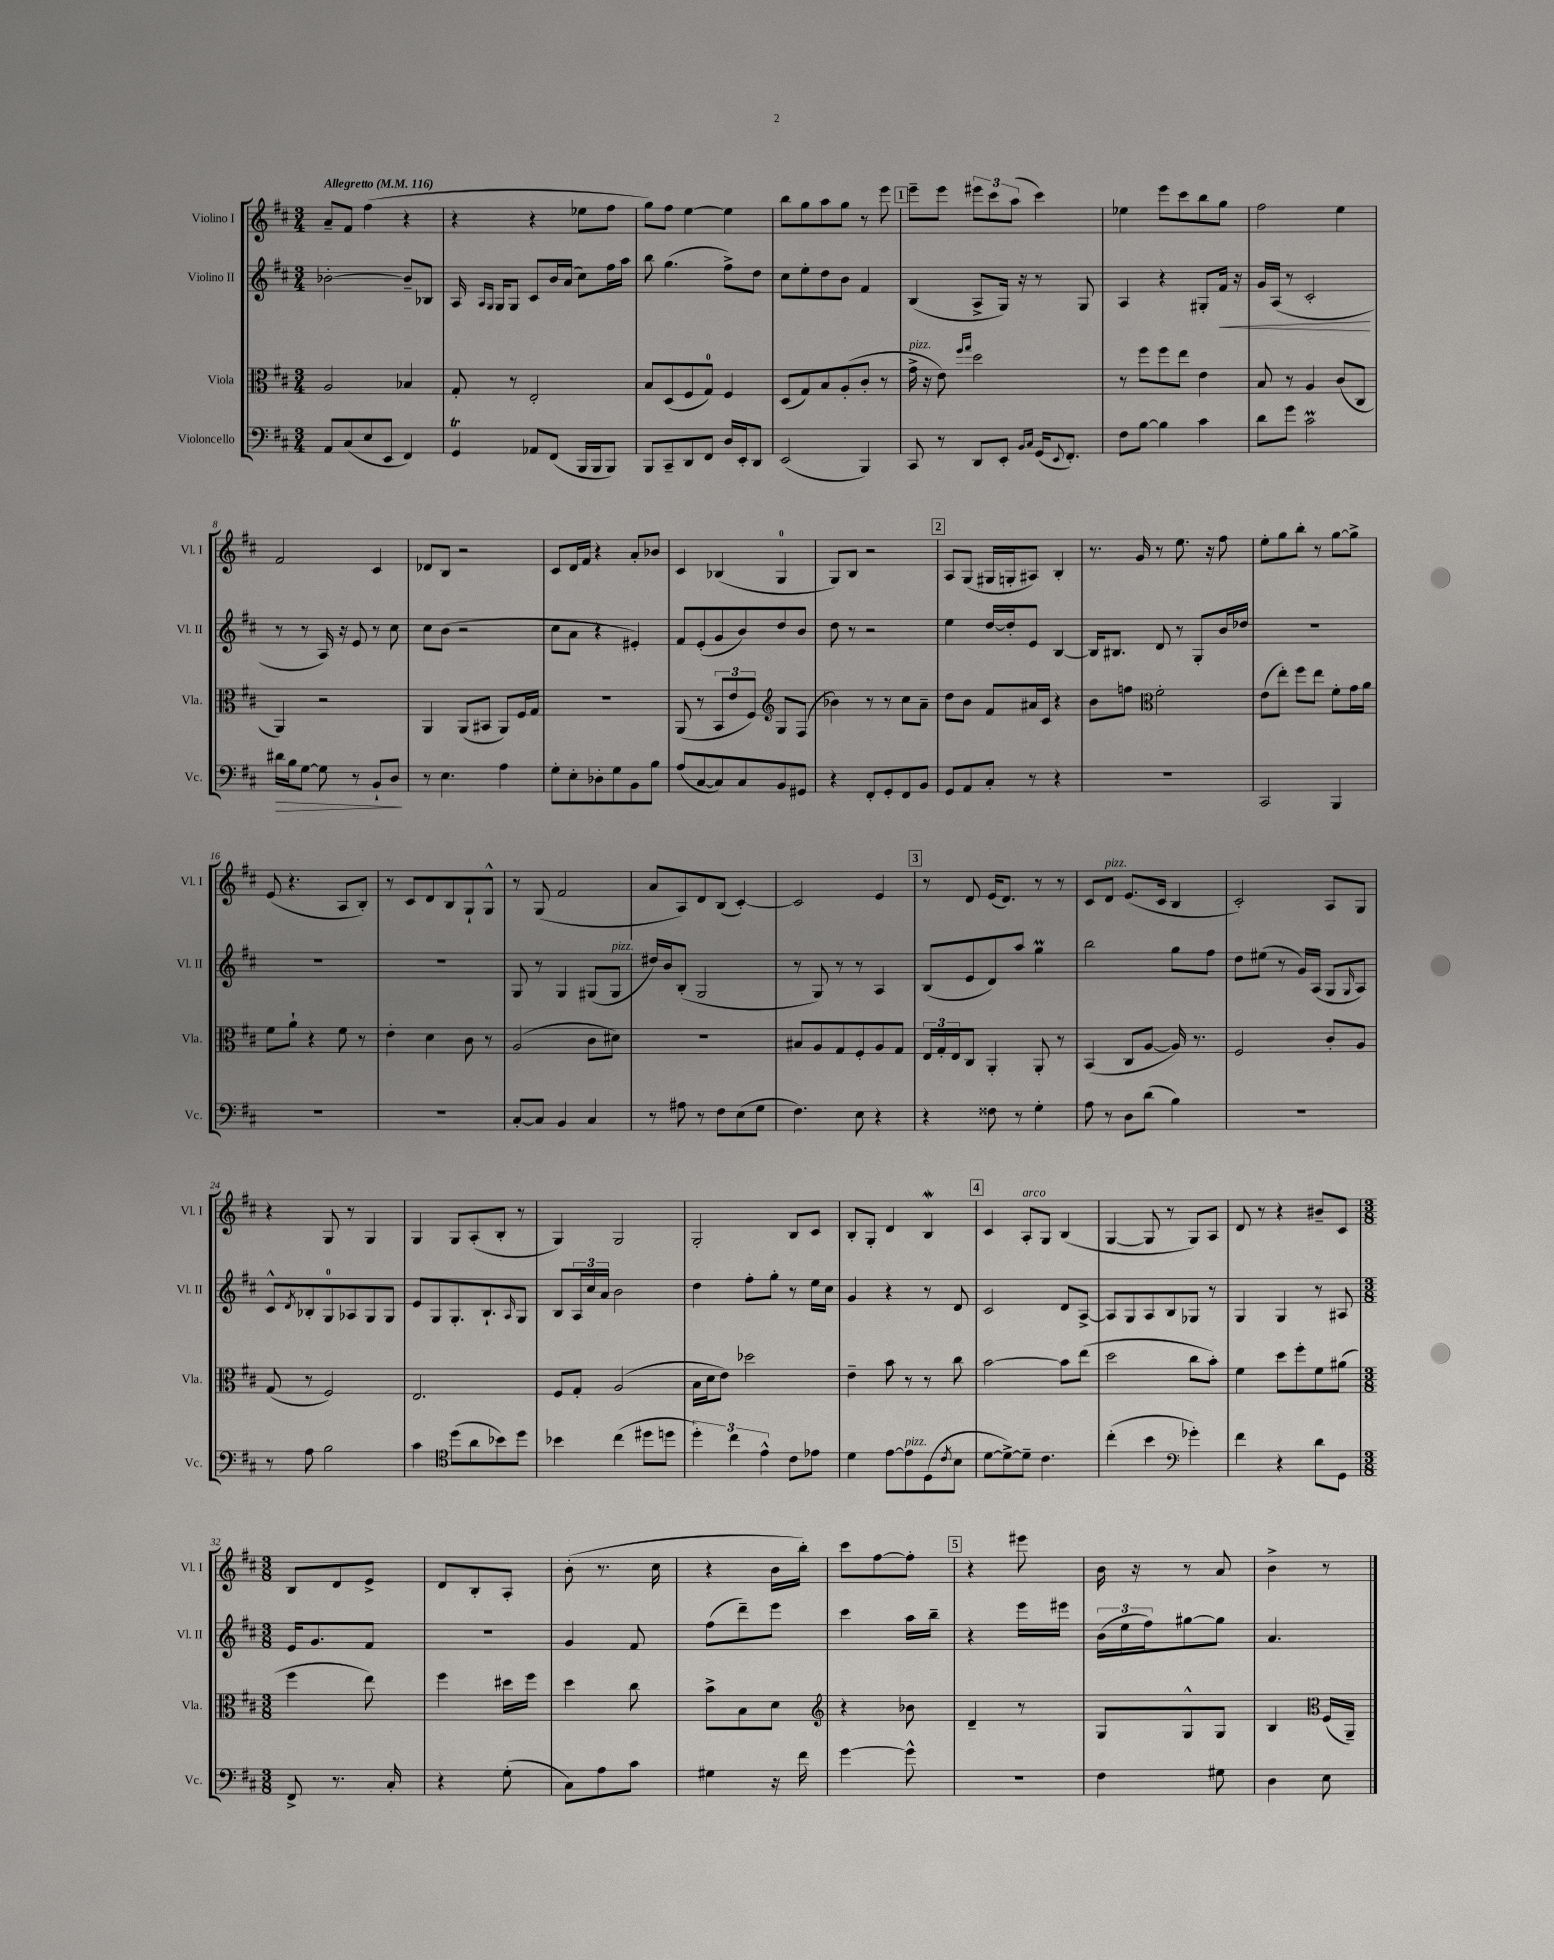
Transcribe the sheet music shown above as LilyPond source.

<<
\new StaffGroup <<
\new Staff = "s0" \with { instrumentName = "Violino I" shortInstrumentName = "Vl. I" } {
    \clef treble \key d \major \numericTimeSignature \time 3/4 \tempo "Allegretto" 4 = 116
    a'8-- fis'8 fis''4( r4 |
    r4 r4 ees''8 fis''8 |
    g''8) fis''8 e''4~ e''4 |
    b''8 g''8 a''8 g''8 r8 e'''8 |
    \mark \markup { \box "1" } e'''8-- e'''8 \tuplet 3/2 { eis'''8 cis'''8 a''8( } cis'''4) |
    ees''4 e'''8 cis'''8 b''8 g''8 |
    fis''2 e''4 |
    fis'2 cis'4 |
    des'8 b8 r2 |
    cis'8 d'16 fis'16 r4 a'8-. bes'8 |
    cis'4 bes4( g4-0 |
    g8) b8 r2 |
    \mark \markup { \box "2" } a8 g8( gis16 g16-. ais8) b4-. |
    r8. g'16 r8 e''8. r16 fis''8 |
    e''8-. g''8 b''8-. r8 g''8~ g''8-> |
    e'8( r4. a8 b8-.) |
    r8 cis'8 d'8 b8 g8-! g8-^ |
    r8 g8( fis'2 |
    a'8 a8) d'8 b8( cis'4~-.) |
    cis'2 e'4 |
    \mark \markup { \box "3" } r8 d'8 e'16( d'8.) r8 r8 |
    cis'8 d'8^\markup { \italic "pizz." } e'8.( cis'16 b4 |
    cis'2-.) a8 g8 |
    r4 g8 r8 g4 |
    g4 g8 a8-.( b8-. r8 |
    g4) g2 |
    g2-. b8 cis'8 |
    b8-. g8-. d'4 b4\mordent |
    \mark \markup { \box "4" } cis'4 a8-.^\markup { \italic "arco" } g8 b4( |
    g4~ g8 r8 g8) a8 |
    d'8 r8 r4 bis'8-- cis'8 |
    \numericTimeSignature \time 3/8 b8 d'8 e'8-> |
    d'8 b8-. a8-. |
    b'8-.( r8. cis''16 |
    r4 b'16 b''16-.) |
    cis'''8 fis''8~ fis''8-. |
    \mark \markup { \box "5" } r4 eis'''8 |
    b'16 r16 r8 a'8 |
    b'4-> r8 \bar "|." |
}
\new Staff = "s1" \with { instrumentName = "Violino II" shortInstrumentName = "Vl. II" } {
    \clef treble \key d \major \numericTimeSignature \time 3/4
    bes'2~-. bes'8-- bes8 |
    a16 \grace { a16 g16 } g16 g8 cis'8 b'16 a'16( cis''8) fis''16 a''16 |
    b''8 g''4.( fis''8->) d''8 |
    cis''8 e''8-. d''8 b'8 fis'4 |
    \mark \markup { \box "1" } b4( a8-> g16) r16 r8 g8 |
    a4 r4 gis8-. fis'16\< r16 |
    g'16 a16( r8 cis'2-.\! |
    r8 r8 a16) r16 e'8 r8 cis''8 |
    cis''8 b'8( r2 |
    cis''8 a'8 r4 eis'4-.) |
    fis'8 e'8-.( g'8 b'8) d''8 b'8 |
    d''8 r8 r2 |
    \mark \markup { \box "2" } e''4 d''16~ d''16-. e'8 b4~ |
    b16 bis8. d'8 r8 g8-. b'16 des''16 |
    R2. |
    R2. |
    R2. |
    g8 r8 g4 gis8( gis8^\markup { \italic "pizz." } |
    dis''16) b'16 b8-.( g2 |
    r8 g8) r8 r8 a4 |
    \mark \markup { \box "3" } b8( e'8 d'8) a''8 g''4\prall |
    b''2 g''8 fis''8 |
    d''8 eis''8( r8 g'16) a16( g8 \grace { g16 } a8) |
    cis'8-^ \acciaccatura { d'8 } bes8-. g8-0 aes8 g8 g8 |
    e'8 g8 g8.-. b8.-! \grace { a16 } g8 |
    b8 \tuplet 3/2 { a16 cis''16 a'16 } b'2 |
    d''4 fis''8-. g''8-. r8 e''16 cis''16 |
    g'4 r4 r8 d'8 |
    \mark \markup { \box "4" } cis'2 d'8 a8~-> |
    a8 g8 a8 b8 ges8 r8 |
    g4 g4 r8 ais8 |
    \numericTimeSignature \time 3/8 e'16 g'8. fis'8 |
    r4. |
    g'4 fis'8 |
    fis''8( d'''8--) e'''8 |
    cis'''4 a''16 b''16-- |
    \mark \markup { \box "5" } r4 e'''16 eis'''16 |
    \tuplet 3/2 { b'16( e''16 fis''16) } gis''8~ gis''8 |
    a'4. \bar "|." |
}
\new Staff = "s2" \with { instrumentName = "Viola" shortInstrumentName = "Vla." } {
    \clef alto \key d \major \numericTimeSignature \time 3/4
    a2 bes4 |
    g8-. r8 e2-. |
    b8 d8( fis8 g8-0) fis4 |
    d8( g8) b8 a8-.( cis'8-. r8 |
    \mark \markup { \box "1" } g'16->^\markup { \italic "pizz." } r16 e'8) \grace { fis''16 g''16 } d''2 |
    r8 fis''8 fis''8 e''8 e'4 |
    b8 r8 a4 cis'8( cis8 |
    a,4) r2 |
    a,4 a,8( bis,8 a,8) fis16 g16 |
    R2. |
    a,8( r8 \tuplet 3/2 { b,8 e'8 fis8) } g8 fis8( |
    \clef treble bes'4) r8 r8 cis''8 a'8-- |
    \mark \markup { \box "2" } d''8 b'8 fis'8 ais'16 cis'16 r4 |
    b'8 f''8 \clef alto fis'2-. |
    e'8( e''8-.) fis''8 e''8 fis'8-. g'16 a'16 |
    fis'8 a'8-! r4 fis'8 r8 |
    e'4-. d'4 cis'8 r8 |
    a2( cis'8 dis'8) |
    R2. |
    bis8 a8 g8 fis8-. a8 g8 |
    \mark \markup { \box "3" } \tuplet 3/2 { e16 g16-. e16 } cis8 a,4-. a,8-. r8 |
    b,4( cis8 a8~ a16) r8. |
    fis2 cis'8-. a8 |
    g8( r8 fis2) |
    e2. |
    fis8 g8-. a2( |
    b16 d'16 e'8) des''2 |
    e'4-- b'8 r8 r8 cis''8 |
    \mark \markup { \box "4" } b'2~ b'8 e''8( |
    d''2 cis''8 b'8-.) |
    fis'4 d''8 fis''8-. fis'8 ais'8( |
    \numericTimeSignature \time 3/8 fis''4 e''8) |
    fis''4 dis''16 fis''16 |
    d''4 cis''8 |
    b'8-> b8 d'8 |
    \clef treble r4 bes'8 |
    \mark \markup { \box "5" } d'4-- r8 |
    g8 g8-^ g8 |
    b4 \clef alto fis16( a,16--) \bar "|." |
}
\new Staff = "s3" \with { instrumentName = "Violoncello" shortInstrumentName = "Vc." } {
    \clef bass \key d \major \numericTimeSignature \time 3/4
    a,8 cis8( e8 e,8 fis,4) |
    g,4\trill aes,8 fis,8( b,,16 b,,16 b,,8) |
    b,,8 cis,8-- d,8 fis,8 d16 e,16-. d,8 |
    e,2( b,,4) |
    \mark \markup { \box "1" } cis,8 r8 d,8 e,8-. \grace { b,16 cis16 } g,16( \appoggiatura { e,8 } fis,8.-.) |
    fis8 b8~ b4 cis'4 |
    d'8 g'8 cis'2\prall |
    dis'16\> b16 g8~ g8 r8 b,8-! d8\! |
    r8 e4. a4 |
    g8-. e8-. des8-. g8 b,8 b8 |
    a8( cis8~ cis8) cis8 b,8 gis,8 |
    r4 fis,8-. g,8-. fis,8 b,8 |
    \mark \markup { \box "2" } g,8 a,8 cis8-. r8 r4 |
    R2. |
    cis,2 b,,4 |
    R2. |
    R2. |
    cis8~-. cis8 b,4 cis4 |
    r8 ais8 r8 fis8 e8( g8 |
    fis4.) e8 r4 |
    \mark \markup { \box "3" } r4 fisis8 r8 g4-. |
    a8 r8 d8 d'8( b4) |
    R2. |
    r8 a8 b2 |
    cis'4 \clef tenor d''8( a'8 bes'8) d''8 |
    bes'4 cis''4( dis''8 d''8 |
    \tuplet 3/2 { d''4-.) cis''4 e'4-^ } cis'8 ees'8 |
    d'4 e'8~ e'8^\markup { \italic "pizz." } d8( \acciaccatura { cis'8 } b8 |
    \mark \markup { \box "4" } d'8~ d'8~->) d'8-- cis'4. |
    cis''4-.( b'4 \clef bass ges'4-.) |
    fis'4 r4 d'8 g,8 |
    \numericTimeSignature \time 3/8 fis,8-> r8. cis16-. |
    r4 g8-.( |
    cis8) a8 cis'8 |
    gis4 r16 fis'16 |
    g'4~ g'8-^ |
    \mark \markup { \box "5" } R4. |
    fis4 gis8 |
    d4 e8 \bar "|." |
}
>>
>>
